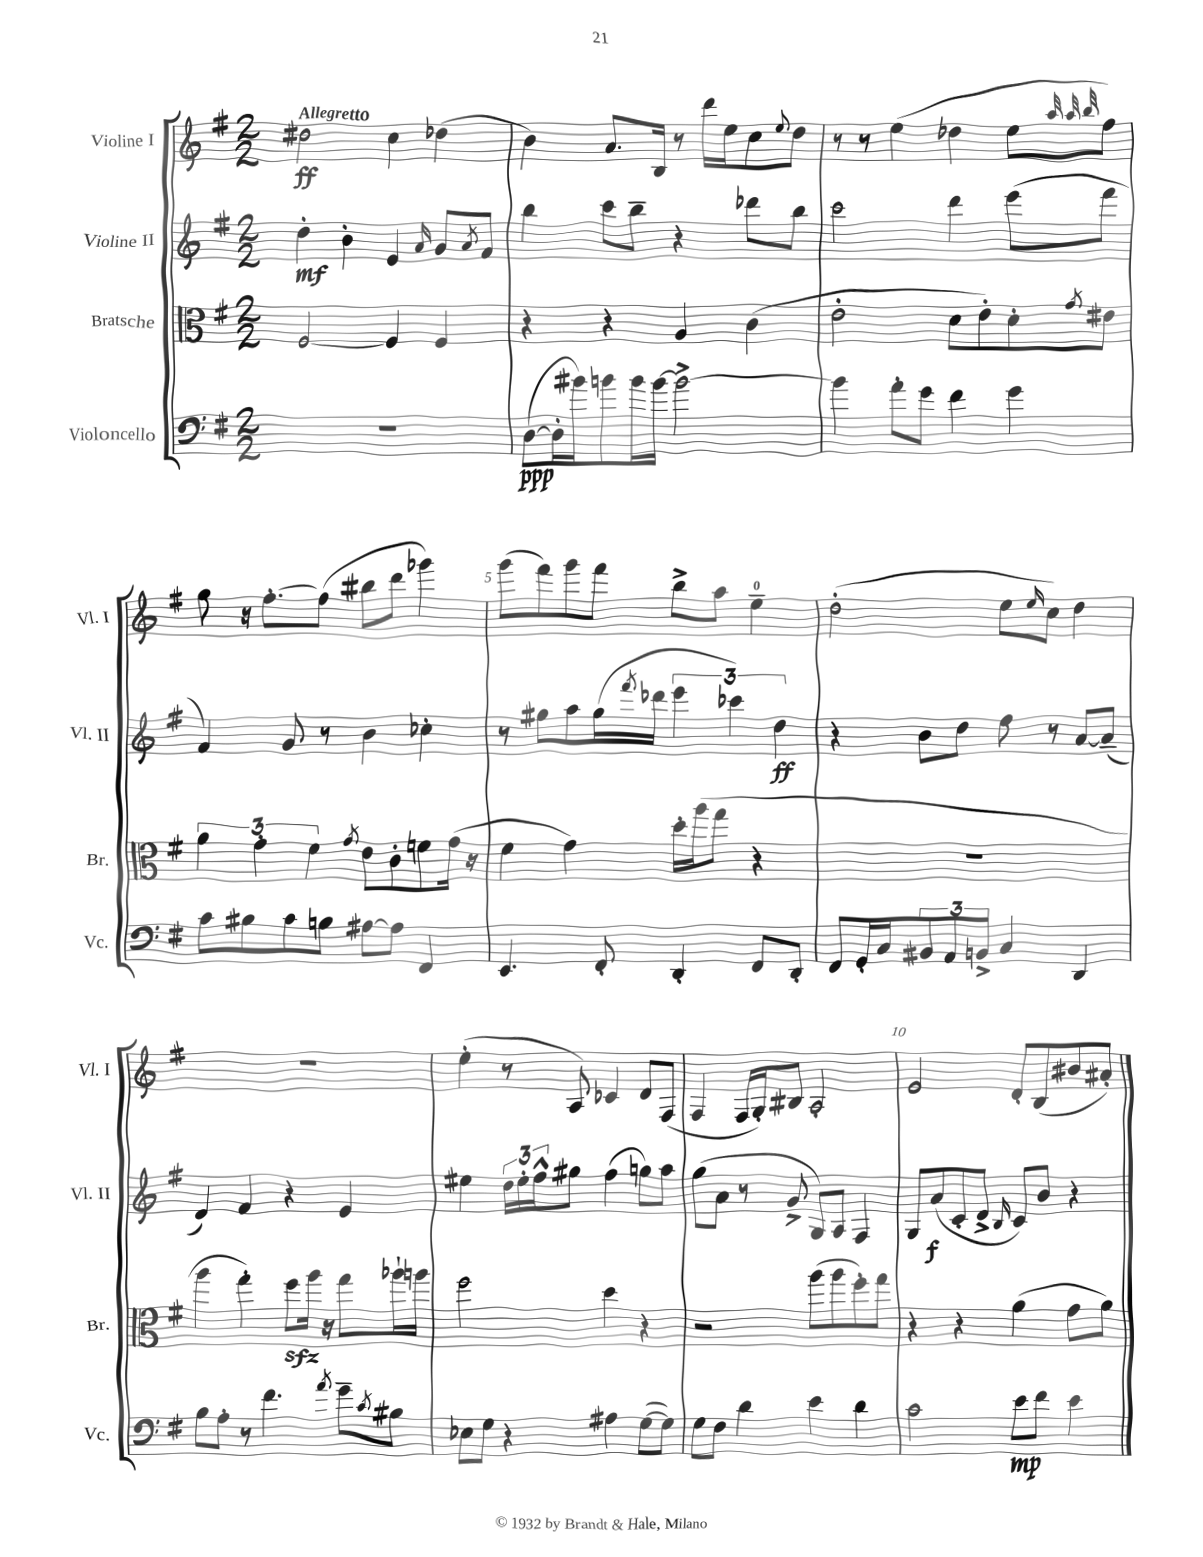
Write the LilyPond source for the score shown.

<<
\new StaffGroup <<
\new Staff = "s0" \with { instrumentName = "Violine I" shortInstrumentName = "Vl. I" } {
    \clef treble \key g \major \numericTimeSignature \time 2/2 \tempo "Allegretto"
    dis''2\ff c''4 des''4( |
    b'4) a'8. b16 r8 d'''16 e''16 c''8 \appoggiatura { e''8 } d''8 |
    r8 r8 e''4( des''4 e''8 \grace { a''32 a''32 b''32 } fis''8) |
    g''8 r16 fis''8.~-. fis''8( bis''8 d'''8 ges'''4) |
    g'''8( fis'''8) g'''8 fis'''8 b''8-> a''8 e''4-0-- |
    d''2-.( e''8 \grace { e''16 } c''8) d''4 |
    R1 |
    e''4-.( r8 a8) ces'4 d'8 fis8( |
    fis4 fis16 g16-.) bis8 a2-. |
    e'2 d'8-. b8( bis'8 ais'8-.) \bar "|." |
}
\new Staff = "s1" \with { instrumentName = "Violine II" shortInstrumentName = "Vl. II" } {
    \clef treble \key g \major \numericTimeSignature \time 2/2
    d''4-.\mf b'4-. e'4 \grace { a'16 } g'8 \acciaccatura { a'8 } fis'8 |
    b''4 c'''8 b''8-- r4 des'''8 b''8 |
    c'''2 d'''4 e'''8( fis'''8 |
    fis'4) g'8 r8 b'4 ces''4-. |
    r8 gis''8 a''8 gis''16( \acciaccatura { fis'''8 } des'''16 \tuplet 3/2 { e'''4 ces'''4) d''4\ff } |
    r4 b'8 d''8 fis''8 r8 a'8~ a'8--( |
    d'4) fis'4 r4 e'4 |
    eis''4 \tuplet 3/2 { d''16 eis''16-. fis''16-^ } gis''8 fis''4( g''8) a''8 |
    g''8( a'8 r8 g'8-> g8) a8 fis4 |
    g8 a'8\f( c'8-. d'8-> \grace { b16 } c'8) b'8 r4 \bar "|." |
}
\new Staff = "s2" \with { instrumentName = "Bratsche" shortInstrumentName = "Br." } {
    \clef alto \key g \major \numericTimeSignature \time 2/2
    fis2~ fis4 fis4 |
    r4 r4 a4 c'4( |
    e'2-. d'8 e'8-.) d'8-. \acciaccatura { g'8 } eis'8 |
    \tuplet 3/2 { a'4 g'4-. fis'4 } \acciaccatura { g'8 } e'8 c'8-. f'8 g'16( r16 |
    fis'4 g'4) d''16-. a''16( g''8 r4 |
    R1 |
    a''4 g''4-.) fis''8\sfz a''16 r16 g''8 aes''16-! a''16 |
    fis''2 d''4 r4 |
    r2 a''8( a''8 fis''8-.) g''8 |
    r4 r4 a'4( g'8 a'8) \bar "|." |
}
\new Staff = "s3" \with { instrumentName = "Violoncello" shortInstrumentName = "Vc." } {
    \clef bass \key g \major \numericTimeSignature \time 2/2
    R1 |
    d8~\ppp( d16-. bis'16) b'8 b'16 b'16~ b'2~-> |
    b'4 a'8-. g'8 fis'4 g'4 |
    c'8 bis8 c'8 b8 ais8~ ais8 fis,4 |
    e,4. fis,8-. d,4-. fis,8 d,8-. |
    fis,8 g,16-. c16 \tuplet 3/2 { bis,8 a,8 b,8-> } c4 d,4 |
    b8 a8-. r8 fis'4. \acciaccatura { a'8 } g'8-- \acciaccatura { c'8 } bis8 |
    ees8 g8 r4 ais4 g8~( g8) |
    g8 fis8 d'4 e'4 d'4 |
    c'2 e'8\mp fis'8 e'4 \bar "|." |
}
>>
>>
\layout { \context { \Score \override BarNumber.break-visibility = ##(#f #t #t) barNumberVisibility = #(every-nth-bar-number-visible 5) } }
